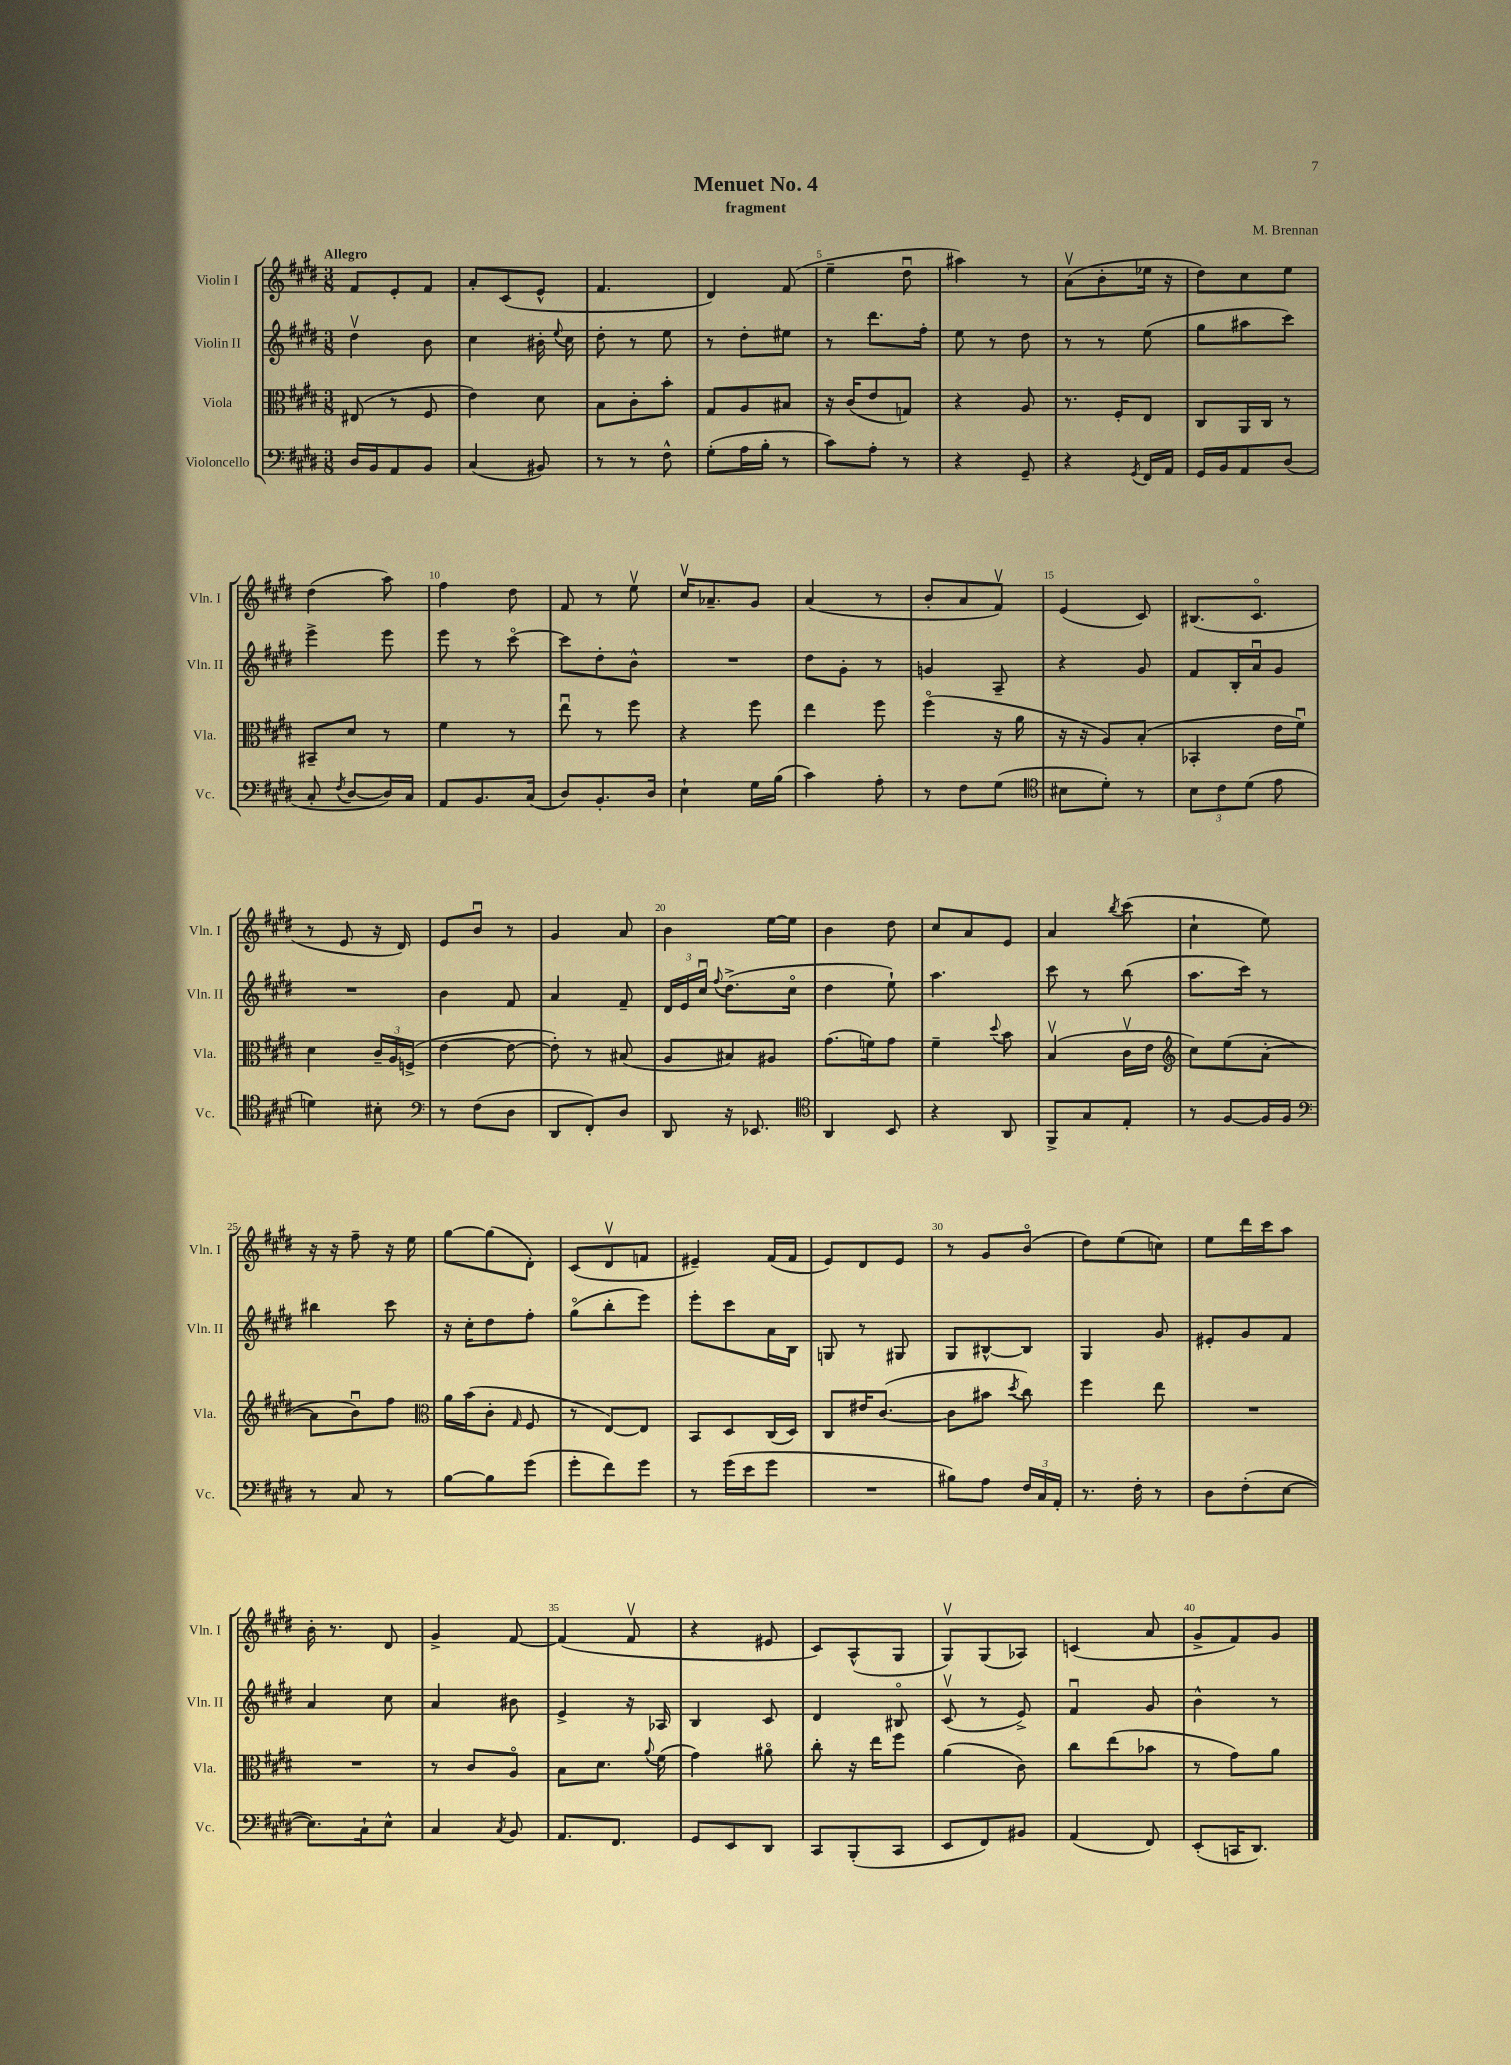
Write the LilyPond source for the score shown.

\header { title = "Menuet No. 4" composer = "M. Brennan" subtitle = "fragment" }
<<
\new StaffGroup <<
\new Staff = "s0" \with { instrumentName = "Violin I" shortInstrumentName = "Vln. I" } {
    \clef treble \key e \major \numericTimeSignature \time 3/8 \tempo "Allegro"
    \autoBeamOff fis'8[ e'8-. fis'8] |
    a'8[-. cis'8( e'8]-^ |
    fis'4. |
    dis'4) fis'8( |
    e''4-- dis''8\downbow |
    ais''4) r8 |
    a'8[\upbow( b'8-. ees''16] r16 |
    dis''8[) cis''8 e''8] |
    dis''4( a''8) |
    fis''4 dis''8 |
    fis'8 r8 e''8\upbow |
    cis''16[\upbow aes'8.-- gis'8] |
    a'4( r8 |
    b'8[-. a'8 fis'8]\upbow) |
    e'4( cis'8) |
    bis8.[( cis'8.]\flageolet |
    r8 e'8 r16 dis'16) |
    e'8[ b'8]\downbow r8 |
    gis'4 a'8 |
    b'4 e''16[~ e''16] |
    b'4 dis''8 |
    cis''8[ a'8 e'8] |
    a'4 \acciaccatura { b''8 } cis'''8( |
    cis''4-! e''8) |
    r16 r16 fis''8-- r16 e''16 |
    gis''8[~ gis''8( dis'8]-.) |
    cis'8[( dis'8\upbow f'8] |
    eis'4--) fis'16[( fis'16] |
    e'8[) dis'8 e'8] |
    r8 gis'8[ b'8]\flageolet( |
    dis''8[) e''8( c''8]) |
    e''8[ dis'''16 cis'''16 a''8] |
    b'16-. r8. dis'8 |
    gis'4-> fis'8~ |
    fis'4( fis'8\upbow |
    r4 eis'8 |
    cis'8[) a8-^( gis8] |
    gis8[\upbow) gis8( aes8]) |
    c'4( a'8 |
    gis'8[-> fis'8) gis'8] \bar "|." |
}
\new Staff = "s1" \with { instrumentName = "Violin II" shortInstrumentName = "Vln. II" } {
    \clef treble \key e \major \numericTimeSignature \time 3/8
    \autoBeamOff dis''4\upbow b'8 |
    cis''4 bis'16-. \appoggiatura { e''8 } cis''16 |
    dis''8-. r8 e''8 |
    r8 dis''8[-. eis''8] |
    r8 dis'''8.[ fis''16]-. |
    e''8 r8 dis''8 |
    r8 r8 e''8( |
    gis''8[ ais''8 cis'''8]) |
    e'''4-> e'''8 |
    e'''8 r8 cis'''8~\flageolet |
    cis'''8[ dis''8-. b'8]-^ |
    R4. |
    dis''8[ gis'8]-. r8 |
    g'4 a8-- |
    r4 gis'8 |
    fis'8[ b16-. a'16\downbow gis'8] |
    R4. |
    b'4 fis'8 |
    a'4 fis'8-- |
    \tuplet 3/2 { dis'16[ e'16 cis''16]\downbow } \appoggiatura { fis''8 } dis''8.[->( cis''16]\flageolet |
    dis''4 e''8-!) |
    a''4. |
    cis'''8 r8 b''8( |
    a''8.[ cis'''16]) r8 |
    bis''4 cis'''8 |
    r16 cis''16[-. dis''8 fis''8]-. |
    gis''8[\flageolet( b''8-. e'''8]) |
    e'''8[-. cis'''8 a'16 b16] |
    g8 r8 gis8 |
    gis8[ bis8~-^ bis8] |
    gis4 gis'8 |
    eis'8[-. gis'8 fis'8] |
    a'4 cis''8 |
    a'4 bis'8 |
    e'4-> r16 aes16 |
    b4 cis'8 |
    dis'4 bis8\flageolet |
    cis'8\upbow( r8 e'8->) |
    fis'4\downbow gis'8 |
    b'4-^ r8 \bar "|." |
}
\new Staff = "s2" \with { instrumentName = "Viola" shortInstrumentName = "Vla." } {
    \clef alto \key e \major \numericTimeSignature \time 3/8
    \autoBeamOff eis8( r8 fis8 |
    e'4) dis'8 |
    b8[ cis'8-. b'8]-. |
    gis8[ a8 bis8] |
    r16 cis'16[( e'8 g8]) |
    r4 a8 |
    r8. fis16[-. e8] |
    cis8[ a,16 cis16] r8 |
    bis,8[-- dis'8] r8 |
    fis'4 r8 |
    e''8\downbow r8 fis''8 |
    r4 fis''8 |
    e''4 fis''8 |
    fis''4\flageolet( r16 a'16 |
    r16 r16 a8[) b8]-.( |
    bes,4-. e'16[ fis'16]\downbow) |
    dis'4 \tuplet 3/2 { cis'16[-- a16 f16]->( } |
    e'4~ e'8~ |
    e'8-.) r8 bis8( |
    a8[ bis8) ais8] |
    gis'8.[( f'16) gis'8] |
    fis'4-- \appoggiatura { dis''8 } b'8 |
    b4\upbow( cis'16[\upbow e'16] |
    \clef treble cis''8[) e''8( a'8]~-. |
    a'8[ b'8\downbow) fis''8] |
    \clef alto a'16[ b'16( cis'8]-. \grace { gis16 } fis8 |
    r8 e8[~) e8] |
    b,8[ dis8 cis16( dis16]) |
    cis8[ eis'16 cis'8.]~( |
    cis'8[ bis'8] \acciaccatura { dis''8 } cis''8) |
    fis''4 e''8 |
    R4. |
    R4. |
    r8 cis'8[ a8]\flageolet |
    b8[ dis'8.] \appoggiatura { a'8 } fis'16( |
    gis'4) ais'8\flageolet |
    cis''8-. r16 e''16[ fis''8] |
    a'4( cis'8) |
    cis''8[ e''8( bes'8] |
    r8 gis'8[) a'8] \bar "|." |
}
\new Staff = "s3" \with { instrumentName = "Violoncello" shortInstrumentName = "Vc." } {
    \clef bass \key e \major \numericTimeSignature \time 3/8
    \autoBeamOff dis16[ b,16 a,8 b,8] |
    cis4( bis,8) |
    r8 r8 fis8-^ |
    gis8[-.( a16 b16]-. r8 |
    cis'8[) a8]-. r8 |
    r4 gis,8-- |
    r4 \acciaccatura { gis,8 } fis,16[ a,16] |
    gis,16[ b,16 a,8 dis8]( |
    cis8-. \acciaccatura { fis8 } dis8[~ dis16) cis16] |
    a,8[ b,8. cis16]( |
    dis8[) b,8.-. dis16] |
    e4-! gis16[ b16]( |
    cis'4) a8-. |
    r8 fis8[ gis8]( |
    \clef tenor bis8[ dis'8]-.) r8 |
    \tuplet 3/2 { b8[ cis'8 dis'8]( } e'8 |
    d'4) bis8-. |
    \clef bass r8 fis8[( dis8] |
    dis,8[ fis,8-.) dis8] |
    dis,8 r16 ees,8. |
    \clef tenor a,4 b,8 |
    r4 a,8 |
    fis,8[-> gis8 e8]-. |
    r8 fis8[~ fis16 fis16] |
    \clef bass r8 cis8 r8 |
    b8[~ b8 gis'8]( |
    gis'8[-. fis'8) gis'8] |
    r8 gis'16[( e'16 gis'8] |
    R4. |
    bis8[) a8] \tuplet 3/2 { fis16[ cis16 a,16]-. } |
    r8. fis16-. r8 |
    dis8[ fis8-.( e8]~ |
    e8.[) cis16-! e8]-^ |
    cis4 \acciaccatura { cis8 } b,8 |
    a,8.[ fis,8.] |
    gis,8[ e,8 dis,8] |
    cis,8[ b,,8-.( cis,8] |
    e,8[ fis,8) bis,8] |
    a,4( fis,8) |
    e,8[-.( c,16 dis,8.]) \bar "|." |
}
>>
>>
\layout { \context { \Score \override BarNumber.break-visibility = ##(#f #t #t) barNumberVisibility = #(every-nth-bar-number-visible 5) } }
